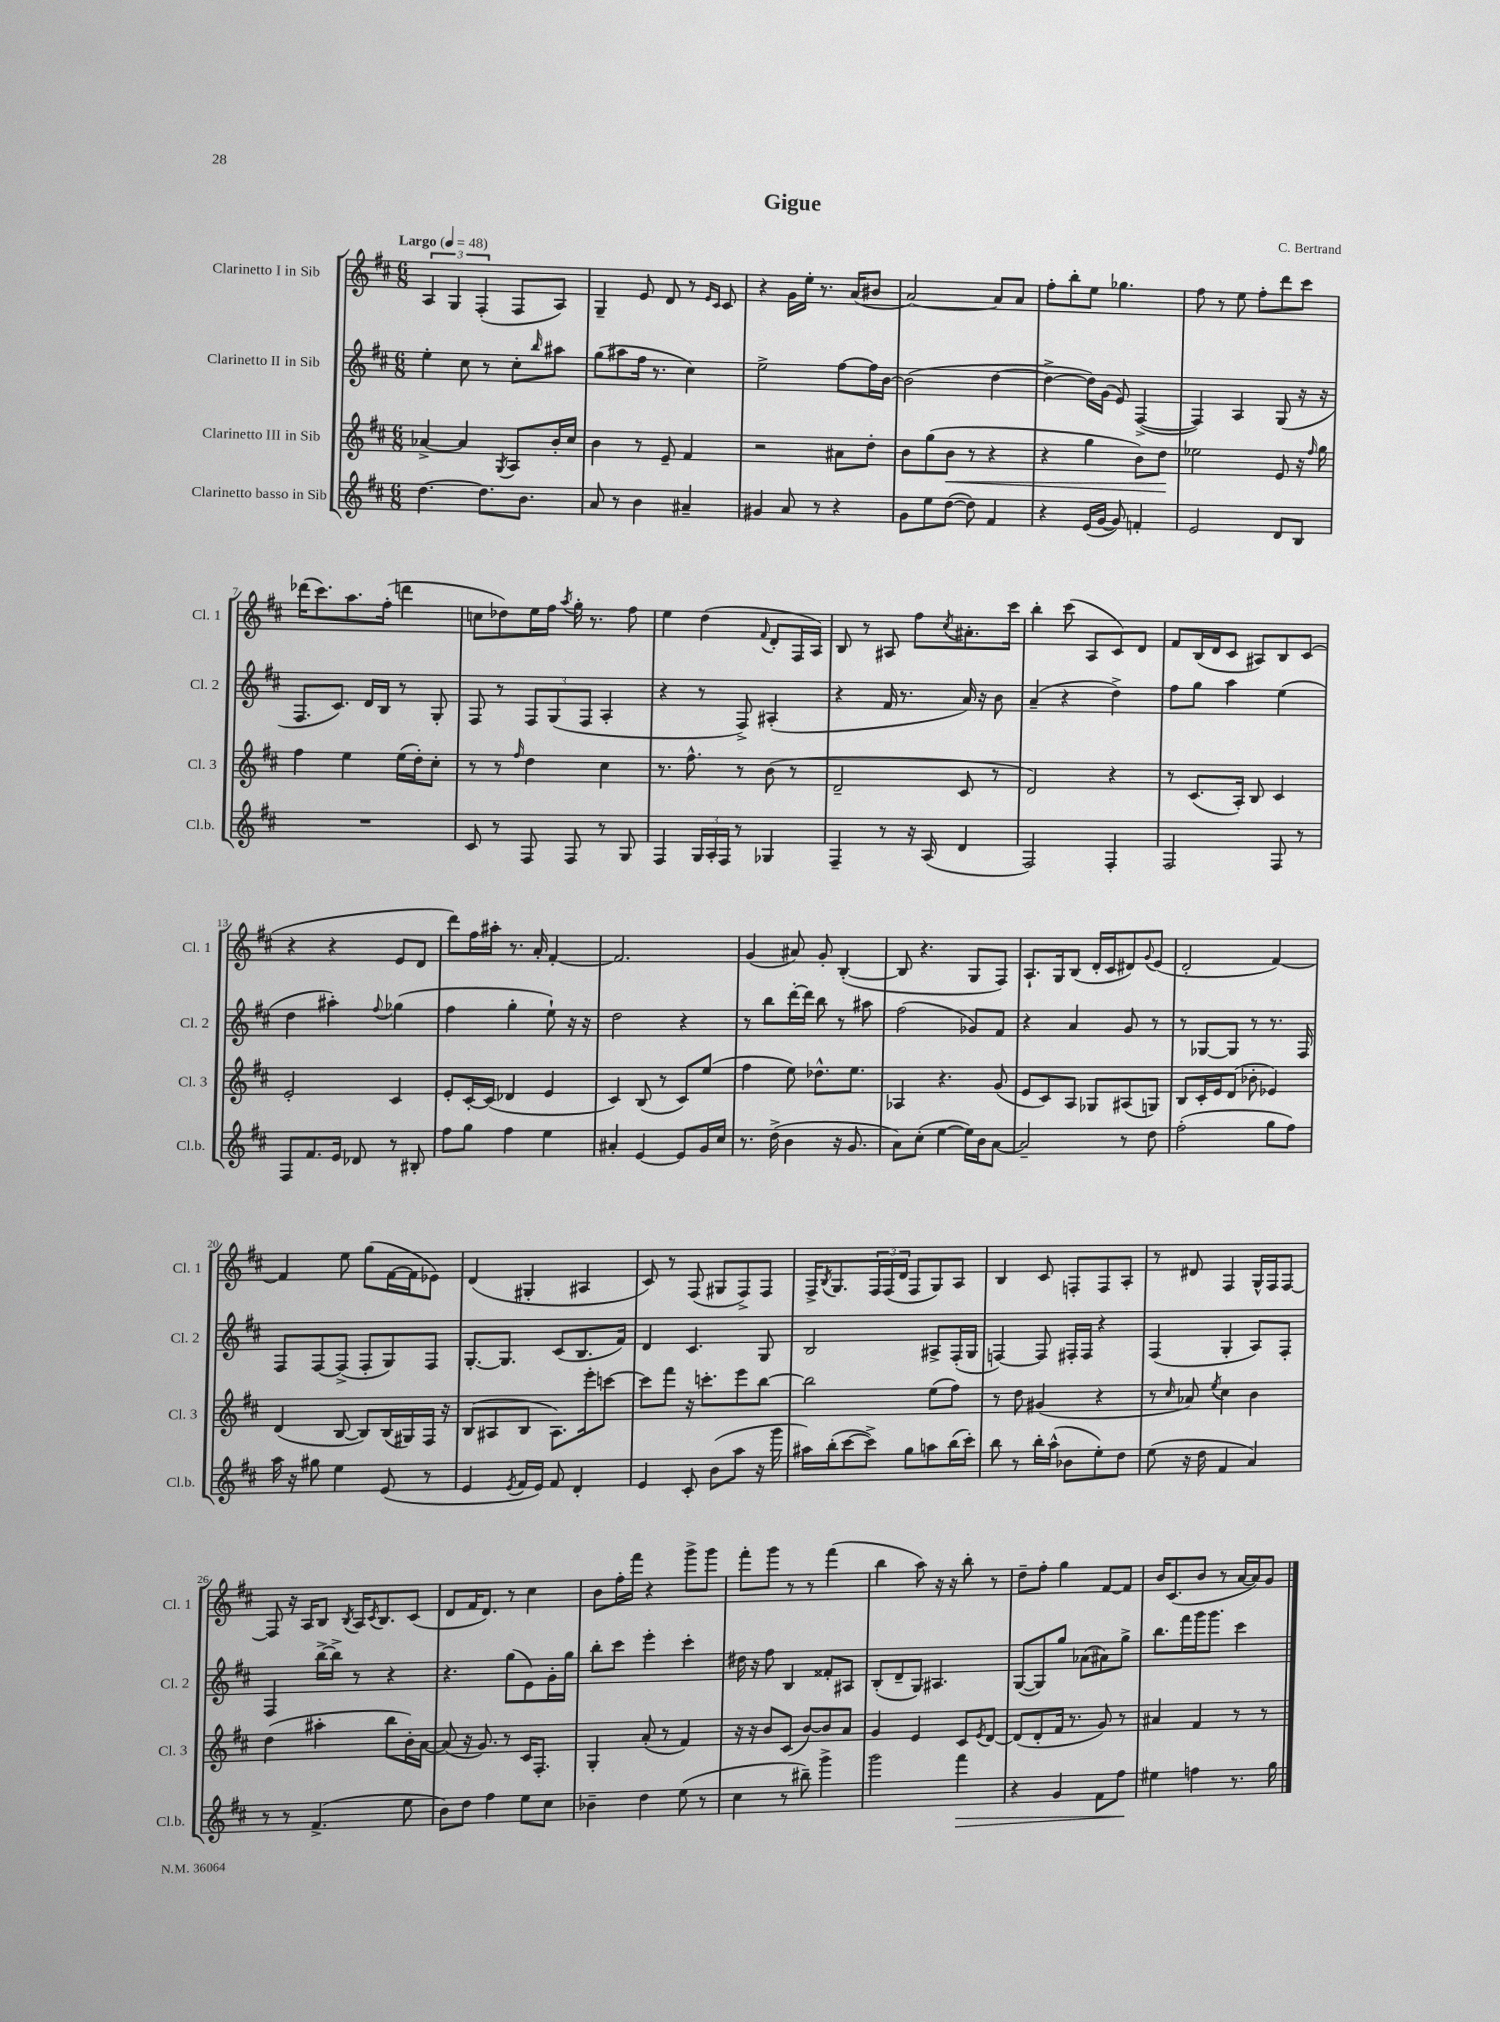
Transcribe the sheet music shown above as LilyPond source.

\header { title = "Gigue" composer = "C. Bertrand" }
<<
\new StaffGroup <<
\new Staff = "s0" \with { instrumentName = "Clarinetto I in Sib" shortInstrumentName = "Cl. 1" } {
    \clef treble \key d \major \numericTimeSignature \time 6/8 \tempo "Largo" 4 = 48
    \tuplet 3/2 { a4 g4 fis4-.( } fis8 a8) |
    g4-- e'8 d'8 r8 \grace { e'16 cis'16 } cis'8 |
    r4 g'16 e''16-. r8. a'16( bis'8 |
    a'2~) a'8 a'8 |
    fis''8-. b''8-. e''8 ges''4. |
    fis''8 r8 e''8 fis''8-. d'''8 cis'''8 |
    des'''16( cis'''8.) a''8. fis''16-.( d'''4 |
    c''8 des''8) e''16 fis''16 \acciaccatura { a''8 } g''16-. r8. fis''8 |
    e''4 d''4( \appoggiatura { fis'8 } d'8-. fis16 a16) |
    b8 r8 ais8 fis''8 \acciaccatura { cis''8 } ais'8.-. cis'''16 |
    b''4-. cis'''8( a8 cis'8) d'8 |
    fis'8 b16( d'16 cis'8 ais8) b8 cis'8( |
    r4 r4 e'8 d'8 |
    d'''8) fis''16 ais''16-. r8. a'16-. fis'4~-. |
    fis'2. |
    g'4( ais'8) g'8-. b4~-.( |
    b8 r4. g8 fis8) |
    a8.-! g16 b8( d'16-. cis'16 dis'8) \appoggiatura { g'8 } e'8( |
    d'2-. fis'4~) |
    fis'4 e''8 g''8( fis'16~ fis'16 ees'8) |
    d'4( gis4-. ais4 |
    cis'8) r8 fis8( gis8 fis8->) fis8 |
    fis16-> \acciaccatura { b8 } g8. \tuplet 3/2 { fis16 fis16( d'16 } fis8 g8) a8 |
    b4 cis'8 f8-. f8 a8-. |
    r8 dis'8 fis4 g16-^ fis16 fis8~ |
    fis8 r16 a16 b8 \acciaccatura { b8 } a16 \acciaccatura { cis'8 } b8. cis'8( |
    d'8 fis'16 d'8.) r8 cis''4 |
    b'8 fis''16-. fis'''16 r4 g'''8-> g'''8 |
    fis'''8-. g'''8 r8 r8 fis'''4( |
    b''4 a''8) r16 r16 b''8-. r8 |
    d''8-- fis''8-. g''4 fis'8~ fis'8 |
    b'16 cis'8.( b'8 r8 a'16~ a'16) g'8 \bar "|." |
}
\new Staff = "s1" \with { instrumentName = "Clarinetto II in Sib" shortInstrumentName = "Cl. 2" } {
    \clef treble \key d \major \numericTimeSignature \time 6/8
    e''4-. cis''8 r8 cis''8-. \grace { b''16 } ais''8 |
    g''8( ais''8 fis''16 r8. cis''4) |
    e''2-> fis''8~ fis''16 b'16~ |
    b'2( d''4~ |
    d''4~-> d''16) g'16( e'8) fis4~->( |
    fis4) a4 g8( r16 r16 |
    fis8. cis'8.) d'16 b16 r8 g8-. |
    fis8 r8 \tuplet 3/2 { fis8 g8( fis8 } a4-. |
    r4 r8 fis8->) ais4-.( |
    r4 fis'16 r8. a'16) r16 b'8 |
    a'4--( r4 d''4->) |
    fis''8 g''8 a''4 e''4( |
    d''4 ais''4-.) \appoggiatura { fis''8 } ges''4( |
    fis''4 g''4-. e''8-!) r16 r16 |
    d''2 r4 |
    r8 b''8 d'''16~-. d'''16 b''8 r8 ais''8 |
    fis''2( ges'8) fis'8 |
    r4 a'4 g'8 r8 |
    r8 ges8~ ges8 r8 r8. fis16 |
    fis8 fis8~ fis8->( fis8-. g8) fis8 |
    g8.~-. g8. cis'8( b8. fis'16) |
    d'4 cis'4. g8 |
    b2 ais8-> fis16-.( g16 |
    f4~) f8 fis16-. fis16 r4 |
    fis4( g4-. a8) fis8-. |
    fis4 b''16~-> b''16-> r8 r4 |
    r4. g''8( e'8) g'16-. g''16 |
    b''8-. cis'''8 e'''4-. cis'''4-. |
    dis''16 r16 fis''8 b4 fisis'8-. ais8 |
    b8-.( d'8-- g8) ais4. |
    g8~( g8) g''8 aes'8( ais'8) g''8-> |
    b''8. fis'''16 g'''16 g'''8. cis'''4 \bar "|." |
}
\new Staff = "s2" \with { instrumentName = "Clarinetto III in Sib" shortInstrumentName = "Cl. 3" } {
    \clef treble \key d \major \numericTimeSignature \time 6/8
    aes'4~-> aes'4 \acciaccatura { g8 } a8 b'16-. cis''16 |
    b'4 r8 e'8-- fis'4 |
    r2 ais'8 d''8-. |
    b'8 g''8( b'8\< r8 r4 |
    r4 g''4 b'8) d''8\! |
    ees''2 e'8 r16 \grace { fis''16 } g''16 |
    fis''4 e''4 e''16( d''16-.) cis''8-. |
    r8 r8 \grace { fis''16 } d''4 cis''4 |
    r8. fis''8.-^ r8 b'8( r8 |
    d'2-- cis'8 r8 |
    d'2) r4 |
    r8 cis'8.( a16-.) b8 cis'4 |
    e'2-. cis'4 |
    e'8-. cis'16~-. cis'16( des'4 e'4 |
    cis'4) b8( r8 cis'8) e''8( |
    fis''4 e''8) des''8.-^ e''8. |
    aes4 r4. g'8( |
    e'8 cis'8) a8 ges8 ais8( g8) |
    b8 cis'16-. e'16 d'8( bes'8-. ees'4) |
    d'4( b8~ b8) b16( gis16) fis16 r16 |
    b8( ais8 b8 ais8.) e'''16-. c'''8~ |
    c'''8 fis'''8 r16 c'''8.-. e'''8 b''8~ |
    b''2 e''8( fis''8) |
    r8 d''8 gis'4( r4 |
    r8 \grace { cis''16 } aes'8) \acciaccatura { e''8 } cis''4 b'4 |
    d''4( ais''4-. b''8 b'16-.) a'16~ |
    a'8( r16 g'8.) r8 cis'16 fis8.-. |
    g4-. a'8-.( r8 fis'4) |
    r16 r16 b'8 cis'8( b'8~) b'8 a'8 |
    g'4 e'4 cis'8 \acciaccatura { e'8 } d'8~ |
    d'8( d'8-. fis'16 r8. g'8) r8 |
    ais'4 fis'4 r8 r8 \bar "|." |
}
\new Staff = "s3" \with { instrumentName = "Clarinetto basso in Sib" shortInstrumentName = "Cl.b." } {
    \clef treble \key d \major \numericTimeSignature \time 6/8
    d''4.~ d''8. b'8. |
    a'8 r8 b'4 ais'4-- |
    gis'4 a'8 r8 r4 |
    g'8 e''8 d''8~( d''8) fis'4 |
    r4 e'16( g'16~ g'8) f'4-. |
    e'2 d'8 b8 |
    R2. |
    cis'8 r8 fis8 fis8 r8 g8 |
    fis4 \tuplet 3/2 { g16 a16-. fis16 } r8 ges4 |
    fis4-- r8 r16 a16( d'4 |
    fis2) fis4-. |
    fis2 fis8 r8 |
    fis8 fis'8. e'16 des'8 r8 bis8-. |
    fis''8 g''8 fis''4 e''4 |
    ais'4-. e'4~ e'8 g'16 cis''16 |
    r8. d''16->( b'4 r16 g'8. |
    a'8) cis''8-.( e''4~ e''16) b'16 a'8~ |
    a'2-- r8 d''8 |
    fis''2-.( g''8 fis''8) |
    a''16 r16 gis''8 e''4 e'8( r8 |
    e'4 \acciaccatura { e'8 } fis'16 e'16) fis'8 d'4-. |
    e'4 cis'8-. b'8( a''8 r16 g'''16 |
    ais''16) b''16-.( cis'''8~ cis'''8->) g''8 a''8 b''16( cis'''16-.) |
    b''8 r8 b''16-. a''16-^( bes'8 e''8-.) d''8 |
    e''8( r16 d''16 fis'4 a'4) |
    r8 r8 fis'4.->( e''8 |
    b'8) d''8 fis''4 e''8 cis''8 |
    bes'4-- d''4 e''8( r8 |
    cis''4 r8 bis''8--) g'''4-> |
    g'''2 fis'''4\> |
    r4 g'4 fis'8 fis''8\! |
    eis''4 f''4 r8. g''16 \bar "|." |
}
>>
>>
